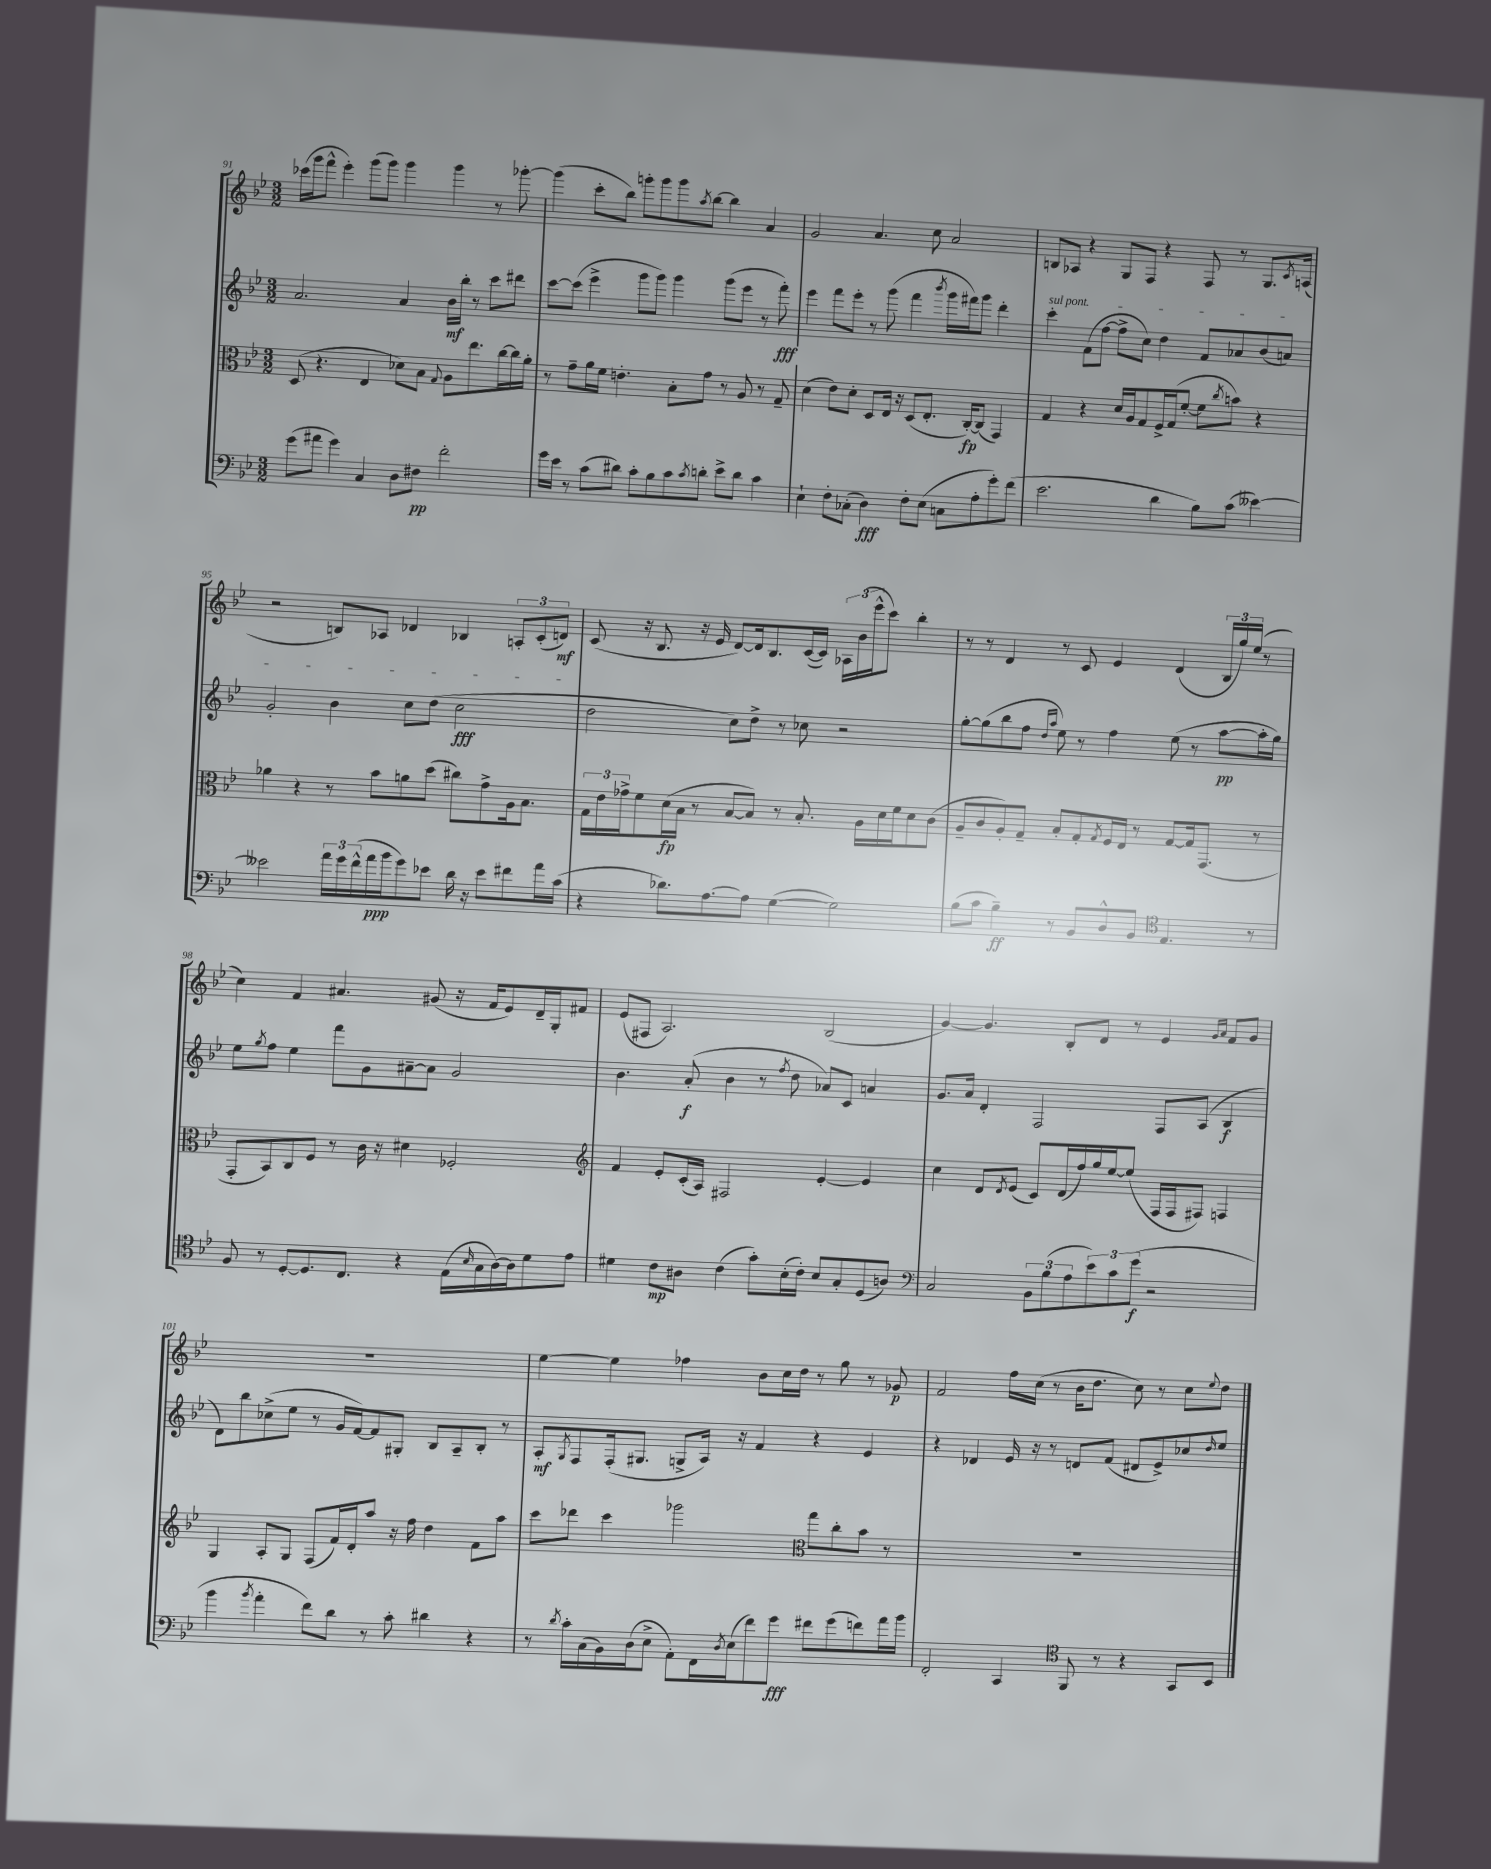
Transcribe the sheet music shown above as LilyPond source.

<<
\new StaffGroup <<
\new Staff = "s0" {
    \clef treble \key bes \major \numericTimeSignature \time 3/2
    ces'''16( g'''16 f'''8-^ ees'''4-.) g'''8( g'''8) g'''4 g'''4 r8 ges'''8~-. |
    ges'''4( c'''8-. bes''8) g'''8-. g'''8 g'''8 \acciaccatura { a''8 } bes''8~ bes''4 a'4 |
    g'2 a'4. c''8 a'2 |
    b8 aes8 r4 g8 f8 r4 f8 r8 g8. \acciaccatura { c'8 } a16( |
    r2 b8) aes8 des'4 bes4 \tuplet 3/2 { a8-. c'8-.( d'8\mf) } |
    c'8( r16 bes8. r16 ees'16 d'8~) d'16 bes8. c'16~( c'16) \tuplet 3/2 { aes16 bes'16( ees'''16-^ } c'''8) bes''4-. |
    r8 r8 d'4 r8 c'8 ees'4 d'4( \tuplet 3/2 { bes16 g''16) ees''16( } r8 |
    c''4) f'4 ais'4. gis'8( r16 f'16 ees'8) d'16-- g16-. fis'8 |
    ees'8( fis8 a2.) bes2( |
    g'4~) g'4. bes8-. d'8 r8 ees'4 \grace { g'16 a'16 } f'8 g'8 |
    R1. |
    ees''4~ ees''4 fes''4 bes'8 c''16 d''16 r8 g''8 r8 ges'8\p |
    f'2 f''16 c''16( r8 bes'16 d''8. c''8) r8 c''8 \appoggiatura { ees''8 } d''8 \bar "|." |
}
\new Staff = "s1" {
    \clef treble \key bes \major \numericTimeSignature \time 3/2
    a'2. a'4 bes'16\mf bes''16-. r8 c'''8 dis'''8 |
    c'''8~ c'''8( ees'''4-> g'''8 g'''8) g'''4 g'''8( ees'''8 r8 f'''8-.\fff) |
    ees'''4 f'''8 ees'''8-. r8 g'''8( f'''4 \acciaccatura { bes'''8 } g'''16 fis'''16) g'''8 d'''4-. |
    \once \override TextSpanner.bound-details.left.text = \markup { \italic "sul pont." } c'''4-.\startTextSpan f'8( f''8~ f''8-> c''8) d''4 f'8 aes'8 bes'8( a'8) |
    g'2-. bes'4 c''8 d''8( c''2\fff\stopTextSpan |
    d''2 c''8) d''8-> r8 ces''8 r2 |
    g''8~-. g''8( bes''8 f''8 \grace { d''16 a''16 } ees''8) r8 f''4 ees''8( r8 a''8~\pp a''16-. g''16) |
    ees''8 \acciaccatura { g''8 } f''8 ees''4 f'''8 g'8 ais'8~-- ais'8 g'2 |
    bes'4. a'8-.\f( bes'4 r8 \acciaccatura { f''8 } d''8 aes'8) c'8 a'4 |
    g'8. a'16 d'4-. f2 f8 a8( bes4\f |
    d'8) bes''8 ces''8->( ees''8 r8 g'16 f'16~) f'8 gis8-. bes8 a8-- bes8-. r8 |
    a8-.\mf \acciaccatura { g8 } f8 f16-.( gis8. g8-> a16) r16 f'4 r4 ees'4 |
    r4 des'4 ees'16 r16 r8 d'8 f'8( dis'8 ees'8->) ces''8 \grace { d''16 } ees''8 \bar "|." |
}
\new Staff = "s2" {
    \clef alto \key bes \major \numericTimeSignature \time 3/2
    d8( r4. ees4 des'8) bes8 \appoggiatura { g8 } a8 ees''8. c''16~ c''16 a'16-. |
    r8 g'8-- a'16 f'16 e'4.-. bes8-. g'8 r8 a8 r8 g8-- |
    d'4( ees'8) d'8-. d8 ees16 r16 d8( ees8.-. c16~-.\fp) c8( g,4) |
    g4 r4 d'16 a16 g8 f16-> g16( f'8~-. f'8 \acciaccatura { c''8 } b'8) r4 |
    aes'4 r4 r8 bes'8 a'8 d''8( cis''8) g'8-> a16 bes8. |
    \tuplet 3/2 { g16 ees'16 ges'16-> } f'8 d'16\fp( bes16 r8 bes8~ bes8) r8 bes8.-. a16 d'16 f'16 d'8 c'8( |
    a8-- c'8 a8-.) g8-- bes8-. g8-. \acciaccatura { g8 } f16 ees16 r8 g8~ g16 g,8.( r8 |
    g,8-. bes,8) c8 f8 r8 c'16 r16 dis'4 fes2-. |
    \clef treble f'4 ees'8-. c'16-.( a16) fis2 ees'4~-. ees'4 |
    c''4 d'8 \acciaccatura { d'8 } ees'8( c'8) d'16( f''16) g''16 ees''16~ ees''8( f16 f16 fis8) f4 |
    g4 a8-. g8 f8( f'16) d'16-. a''8 r16 f''16 d''4 f'8 a''8 |
    c'''8 des'''8 c'''4 ges'''2 \clef alto g''8 c''8-. bes'8 r8 |
    R1. \bar "|." |
}
\new Staff = "s3" {
    \clef bass \key bes \major \numericTimeSignature \time 3/2
    g'8( ais'8 g'4) c4 d8 fis8\pp f'2-. |
    g'16 ees'16 r8 c'8( dis'8) c'8-. bes8 c'8 \acciaccatura { c'8 } d'8-. ees'8-> d'8 c'4 |
    ees4-! f8-. ces8-.( d4\fff) f8-. ees8( c8 a8-. g'8-.) f'8( |
    ees'2. d'4 bes8) c'8( eeses'4~) |
    eeses'2 \tuplet 3/2 { a'16 g'16 f'16-^( } a'16\ppp bes'16 g'8) ees'8 d'16 r16 ees'8 fis'8 a'16 c'16( |
    r4 des'8.) a8.~ a8 g4~( g2) |
    bes8( c'8 bes4--\ff) r8 bes,8 d8-^ bes,8 \clef tenor ees4. r8 |
    f8 r8 d8~-. d8. c8. r4 ees16( \grace { bes16 } g16 a16~) a16 d'8 ees'8 |
    dis'4 c'8\mp ais8 c'4( g'8-.) bes16-.( c'16-.) bes8 g8-. d8( a8) |
    \clef bass c2 \tuplet 3/2 { bes,8 bes8( a8 } \tuplet 3/2 { ees'8) c'8 g'8\f( } r2 |
    bes'4 \acciaccatura { bes'8 } a'4-. f'8) d'8 r8 c'8-. dis'4 r4 |
    r8 \acciaccatura { d'8 } c'16-. c16( bes,16) d16( ees8-> a,8-.) f,16 \acciaccatura { d8 } ees16( f'8) g'8\fff fis'8 g'8( f'8) a'16 bes'16 |
    f,2-. c,4 \clef tenor f,8 r8 r4 g,8 bes,8 \bar "|." |
}
>>
>>
\layout { \context { \Score currentBarNumber = #91 } }
